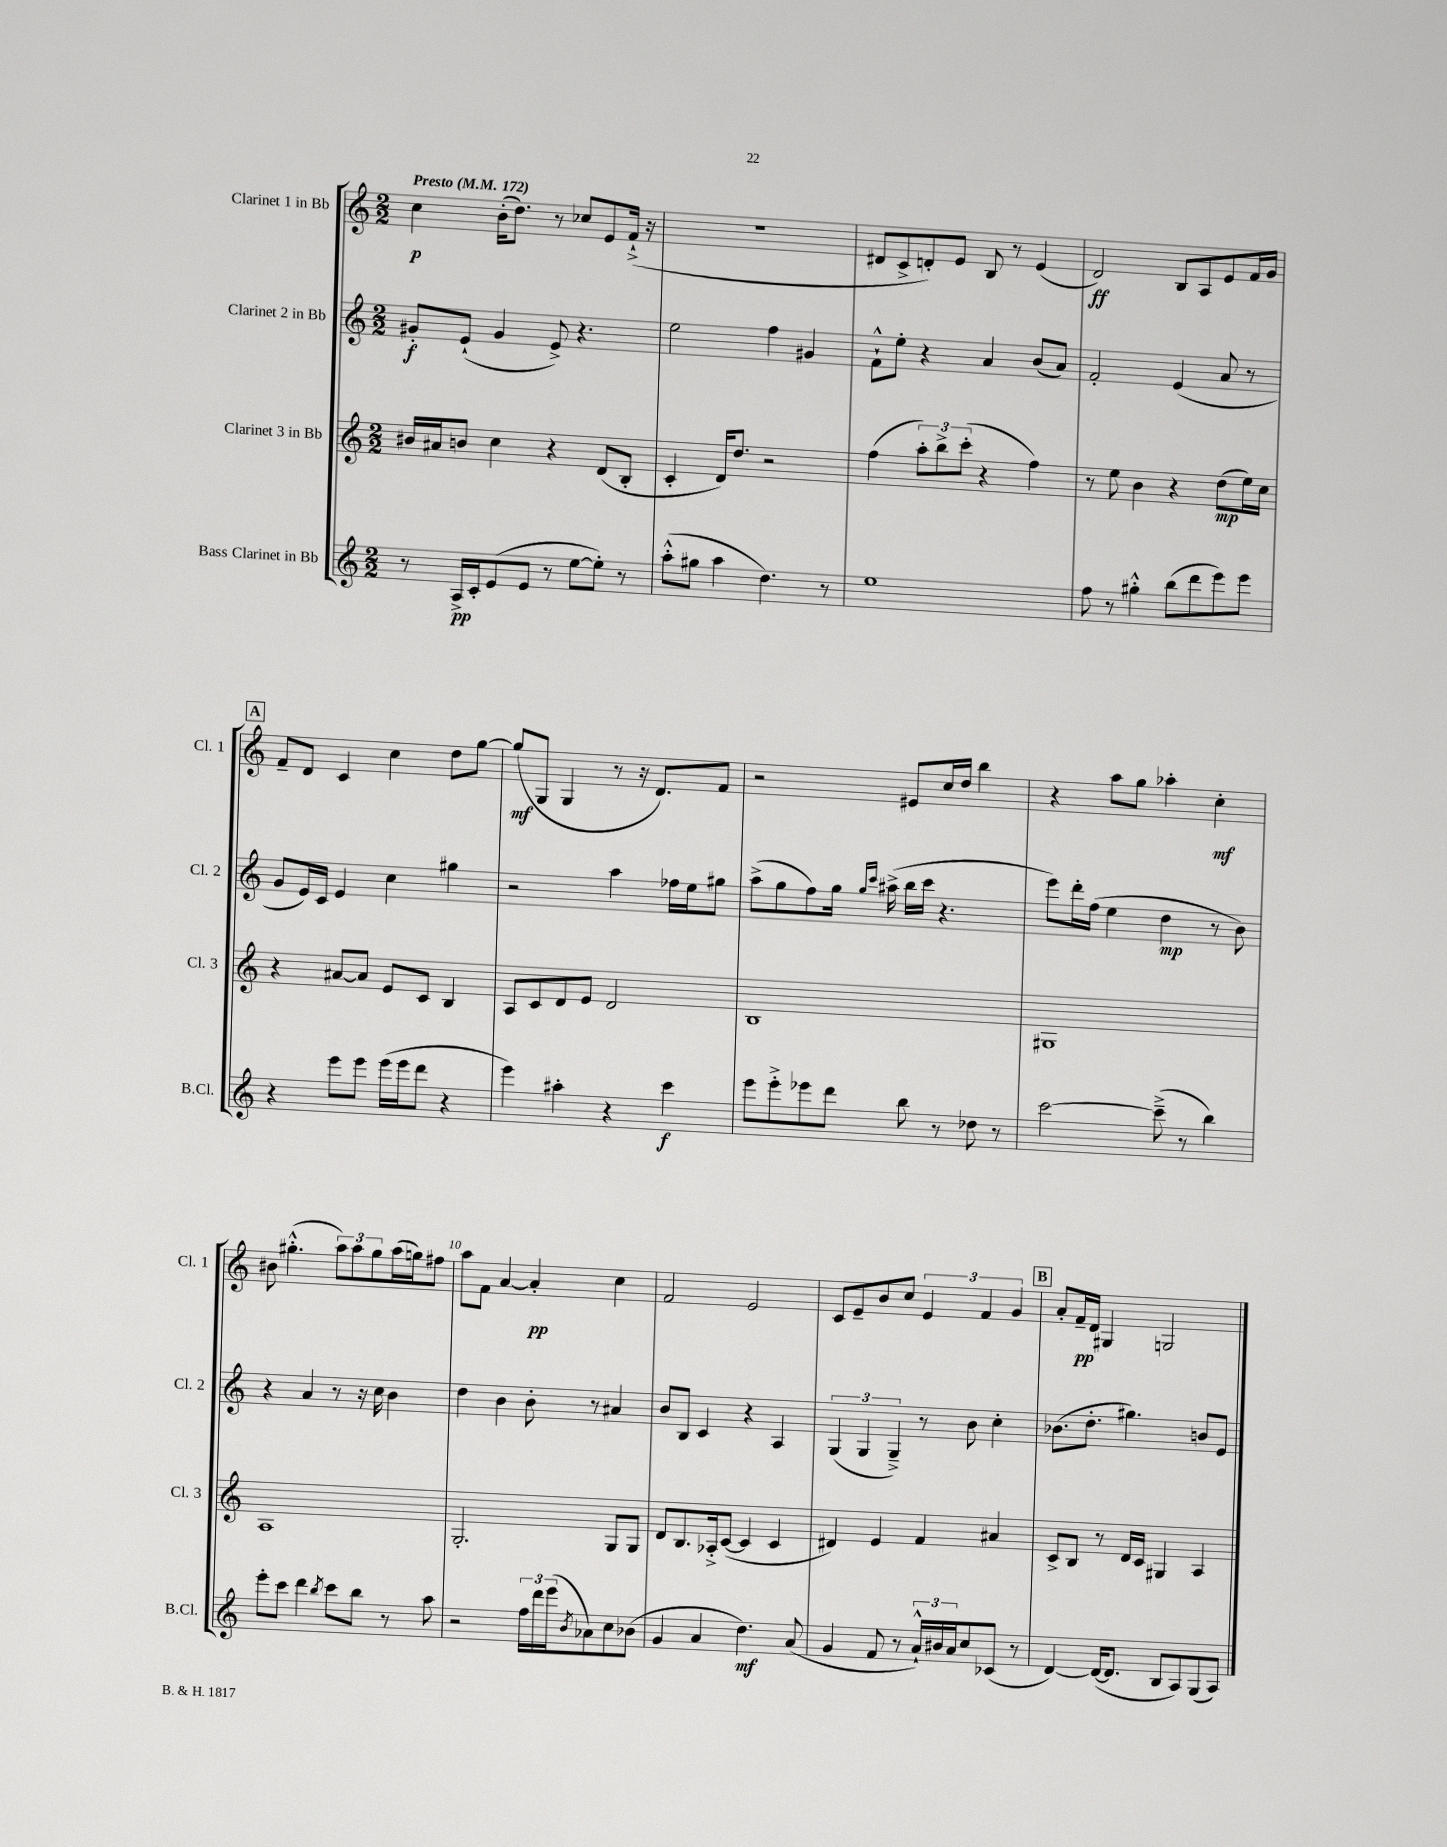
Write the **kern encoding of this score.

**kern	**kern	**kern	**kern
*staff4	*staff3	*staff2	*staff1
*clefG2	*clefG2	*clefG2	*clefG2
*k[]	*k[]	*k[]	*k[]
*M2/2	*M2/2	*M2/2	*M2/2
*MM172	*MM172	*MM172	*MM172
8r	16b#	8g#'	4cc
.	16a#	.	.
16A^	8b	(8e`	.
16c'	.	.	.
(8e	4cc	4g#	(16b'
.	.	.	8.dd)
8e	.	.	.
8r	4r	8e^)	8r
[8ee	.	4.r	8cc-
8ee'])	(8d	.	8e
8r	8B'	.	(16f`^
.	.	.	16r
=	=	=	=
(8aa'^^	4c'	2ee	1r
8gg#	.	.	.
4aa	16d)	.	.
.	8.dd	.	.
4.dd)	2r	4ff	.
.	.	4g#	.
8r	.	.	.
=	=	=	=
1ee	(4ff	8f`^^	8d#
.	.	8ee'	8c^
.	12aa')	4r	8d')
.	12bb^	.	.
.	.	.	8e
.	(12ccc'	.	.
.	4r	4a	8B
.	.	.	8r
.	4ff)	(8b	(4e
.	.	8a)	.
=	=	=	=
8ff	8r	2f'	2d)
8r	8ee	.	.
4gg#'^^	4b	.	.
(8bb	4r	(4e	8B
8ddd	.	.	8A
8eee)	(8dd	8a	8e
8eee	16ee)	8r	16f
.	16cc	.	16g
=	=	=	=
4r	4r	8g	8f~
.	.	16e)	8d
.	.	16c	.
8eee	[8a#	4e	4c
8eee	8a#]	.	.
(16eee	8e	4cc	4cc
16eee	.	.	.
8ddd	8c	.	.
4r	4B	4gg#	8dd
.	.	.	[8gg
=	=	=	=
4eee)	8A	2r	(8gg]
.	8c	.	8G
4aa#'	8d	.	4G
.	8e	.	.
4r	2d	4aa	8r
.	.	.	16r
.	.	.	8.d)
4ccc	.	16ff-	.
.	.	16ee	.
.	.	8gg#	8f
=	=	=	=
8eee	1B	(8aa^	2r
8eee'^	.	8gg	.
8eee-	.	8ff)	.
8ddd	.	16gg	.
.	.	16qqgg	.
.	.	16qqccc	.
.	.	(16aa#^	.
8bb	.	16bb	8e#
.	.	16ccc	.
8r	.	4.r	16cc
.	.	.	16dd
8dd-	.	.	4bb
8r	.	.	.
=	=	=	=
[2ccc	1G#	8eee)	4r
.	.	16ddd'	.
.	.	(16ff	.
.	.	4ee	8aa
.	.	.	8gg
(8ccc~^]	.	4dd	4aa-'
8r	.	.	.
4bb)	.	8r	4cc'
.	.	8b)	.
=	=	=	=
8eee'	1A	4r	8b#
8ccc	.	.	(4.gg#'^^
4ddd	.	4a	.
8qbb	.	.	.
8ccc	.	8r	12aa)
.	.	.	12aa
8bb	.	16r	.
.	.	.	12gg#
.	.	16cc	.
8r	.	4b	(16aa
.	.	.	16gg)
8aa	.	.	8ff#
=	=	=	=
2r	2.G'	4dd	8aa
.	.	.	8f
.	.	4b	[4a
24ff	.	8b'	4a']
24ddd	.	.	.
(24eee	.	.	.
8qb	.	.	.
8a-)	.	8r	.
8cc	8G	4a#	4cc
(8b-	8G	.	.
=	=	=	=
4g	8d	8b	2f
.	8.B	8B	.
4a	.	4c	.
.	16A-'^	.	.
.	([8c	.	.
4.dd)	4c]	4r	2e
.	4c	4A	.
(8a	.	.	.
=	=	=	=
4g	4d#)	(6G	8c
.	.	.	8e~
.	.	6G	.
8f	4e	.	8b
.	.	6G~^)	.
8r	.	.	8cc
24a`^^)	4f	8r	6e
24b#	.	.	.
24a	.	.	.
8cc	.	8b	.
.	.	.	6f
(8c-	4a#	4cc'	.
.	.	.	6g
8r	.	.	.
=	=	=	=
[4d)	8c^	(8.b-	8a'
.	8B	.	16f~
.	.	8.dd'	16d
(16d_	8r	.	4G#
8.d]	.	.	.
.	16d	4.gg#)	.
.	16c	.	.
8B	4G#	.	2G
8A)	.	.	.
(8G	4A	8b	.
8A)	.	8e	.
==	==	==	==
*-	*-	*-	*-
